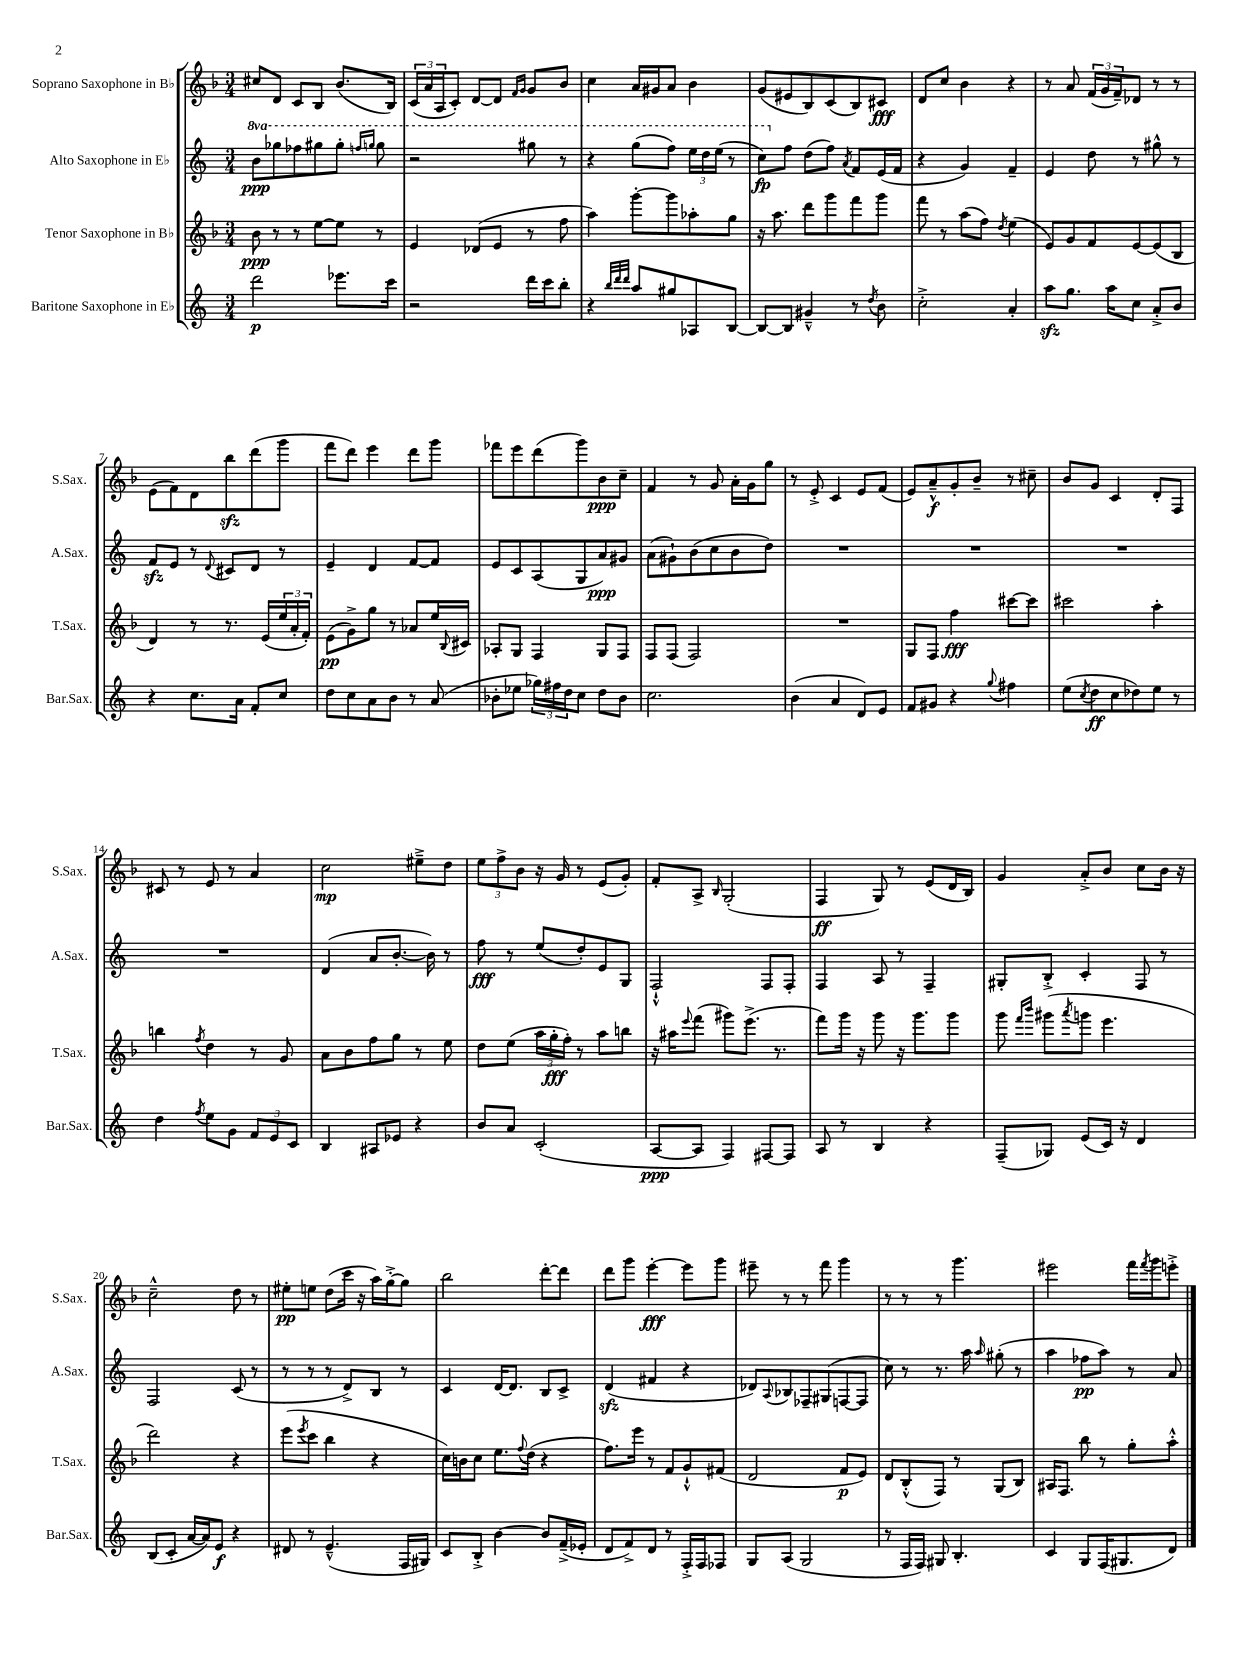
<<
\new StaffGroup <<
\new Staff = "s0" \with { instrumentName = "Soprano Saxophone in Bb" shortInstrumentName = "S.Sax." } {
    \clef treble \key f \major \numericTimeSignature \time 3/4
    cis''8 d'8 c'8 bes8 bes'8.( bes16) |
    \tuplet 3/2 { c'16( a'16 a16 } c'8-.) d'8~ d'8 \grace { f'16 g'16 } g'8 bes'8 |
    c''4 a'16 gis'16 a'8 bes'4 |
    g'8( eis'8 bes8) c'8( bes8) cis'8\fff |
    d'8 c''8 bes'4 r4 |
    r8 a'8 \tuplet 3/2 { f'16( g'16 f'16--) } des'8 r8 r8 |
    e'8( f'8) d'8 bes''8\sfz d'''8( g'''8 |
    f'''8 d'''8) e'''4 d'''8 g'''8 |
    fes'''8 e'''8 d'''8( g'''8) bes'8\ppp c''8-- |
    f'4 r8 g'8 a'16-. g'16 g''8 |
    r8 e'8-.-> c'4 e'8 f'8( |
    e'8) a'8---^\f g'8-. bes'8-- r8 cis''8-- |
    bes'8 g'8 c'4 d'8-. f8 |
    cis'8 r8 e'8 r8 a'4 |
    c''2\mp eis''8---> d''8 |
    \tuplet 3/2 { e''8 f''8-> bes'8 } r16 g'16 r8 e'8( g'8-.) |
    f'8-. a8-> \grace { bes16 } g2-.( |
    f4\ff g8) r8 e'8( d'16 bes16) |
    g'4 a'8-.-> bes'8 c''8 bes'16 r16 |
    c''2---^ d''8 r8 |
    eis''8-.\pp e''8 d''8( c'''16 r16 a''16) g''16~-.-> g''8 |
    bes''2 d'''8~-. d'''8 |
    d'''8 g'''8 e'''4~-.\fff e'''8 g'''8 |
    eis'''8-- r8 r8 f'''8 g'''4 |
    r8 r8 r8 g'''4. |
    eis'''2 f'''16 \acciaccatura { f'''8 } g'''16 e'''8-.-> \bar "|." |
}
\new Staff = "s1" \with { instrumentName = "Alto Saxophone in Eb" shortInstrumentName = "A.Sax." } {
    \clef treble \key c \major \numericTimeSignature \time 3/4 \set Staff.ottavationMarkups = #ottavation-simple-ordinals
    \ottava #1 b''8\ppp ges'''8 fes'''8 gis'''8 gis'''8-. \grace { f'''16 g'''16 } g'''8 |
    r2 gis'''8 r8 |
    r4 g'''8( f'''8) \tuplet 3/2 { e'''16 d'''16 e'''16( } r8 |
    c'''8\fp) \ottava #0 f''8 d''8( f''8) \acciaccatura { a'8 } f'8 e'16( f'16 |
    r4 g'4) f'4-- |
    e'4 d''8 r8 gis''8-^ r8 |
    f'8\sfz e'8 r8 \appoggiatura { d'8 } cis'8 d'8 r8 |
    e'4-- d'4 f'8~ f'8 |
    e'8 c'8 a8( g8 a'8\ppp) gis'8 |
    a'8( gis'8-!) b'8( c''8 b'8 d''8) |
    R2. |
    R2. |
    R2. |
    R2. |
    d'4( a'8 b'8.~-. b'16) r8 |
    f''8\fff r8 e''8( d''8-.) e'8 g8 |
    f2-!-^ f8 f8-. |
    f4 a8 r8 f4-- |
    gis8-. b8-.-> c'4-. f8 r8 |
    f2 c'8( r8 |
    r8 r8 r8 d'8->) b8 r8 |
    c'4 d'16~ d'8. b8 c'8-> |
    d'4\sfz( fis'4 r4 |
    des'8) \appoggiatura { a8 } bes8 fes8-- gis8( f8~ f8 |
    c''8) r8 r8. a''16 \grace { a''16 } gis''8-.( r8 |
    a''4 fes''8\pp a''8) r8 a'8 \bar "|." |
}
\new Staff = "s2" \with { instrumentName = "Tenor Saxophone in Bb" shortInstrumentName = "T.Sax." } {
    \clef treble \key f \major \numericTimeSignature \time 3/4
    bes'8\ppp r8 r8 e''8~ e''8 r8 |
    e'4 des'8( e'8 r8 f''8 |
    a''4) g'''8~-. g'''8 aes''8-. g''8 |
    r16 a''8. d'''8 g'''8 f'''8 g'''8 |
    f'''8 r8 a''8( f''8) \acciaccatura { d''8 } e''4( |
    e'8) g'8 f'8 e'8~ e'8( bes8 |
    d'4) r8 r8. e'16( \tuplet 3/2 { e''16 a'16-. f'16-.) } |
    e'8\pp( g'8->) g''8 r8 aes'8 e''16 \appoggiatura { bes8 } cis'16 |
    aes8-. g8 f4 g8 f8 |
    f8 f8( f2) |
    R2. |
    g8 f8 f''4\fff cis'''8~ cis'''8 |
    cis'''2 a''4-. |
    b''4 \acciaccatura { f''8 } d''4 r8 g'8 |
    a'8 bes'8 f''8 g''8 r8 e''8 |
    d''8 e''8( \tuplet 3/2 { a''16 g''16-.\fff f''16-.) } r8 a''8 b''8 |
    r16 ais''16 \appoggiatura { e'''8 } f'''8( gis'''8) e'''8.->( r8. |
    f'''8) g'''16 r16 g'''8 r16 g'''8. g'''8 |
    g'''8 \grace { f'''16 bes'''16 } gis'''8( \acciaccatura { a'''8 } g'''8 e'''4. |
    d'''2) r4 |
    e'''8( \acciaccatura { e'''8 } c'''8 bes''4 r4 |
    c''16) b'16 c''8 e''8. \appoggiatura { f''8 } d''16( r4 |
    f''8.) e'''16 r8 f'8 g'8-!-^ fis'8( |
    d'2 f'8\p e'8) |
    d'8 bes8-.-^( f8) r8 g8( bes8) |
    ais16 f8. bes''8 r8 g''8-. a''8-.-^ \bar "|." |
}
\new Staff = "s3" \with { instrumentName = "Baritone Saxophone in Eb" shortInstrumentName = "Bar.Sax." } {
    \clef treble \key c \major \numericTimeSignature \time 3/4
    d'''2\p ees'''8. c'''16 |
    r2 d'''16 c'''16 b''8-. |
    r4 \grace { b''32 d'''32 d'''32 } a''8 gis''8 aes8 b8~ |
    b8~ b8 gis'4---^ r8 \acciaccatura { d''8 } b'8 |
    c''2-.-> a'4-. |
    a''8\sfz g''8. a''16 c''8 a'8-.-> b'8 |
    r4 c''8. a'16 f'8-. c''8 |
    d''8 c''8 a'8 b'8 r8 a'8( |
    bes'8-. ees''8 \tuplet 3/2 { ges''16) fis''16 d''16 } c''8 d''8 bes'8 |
    c''2. |
    b'4( a'4 d'8) e'8 |
    f'8 gis'8 r4 \appoggiatura { g''8 } fis''4 |
    e''8( \acciaccatura { c''8 } d''8\ff c''8 des''8) e''8 r8 |
    d''4 \acciaccatura { f''8 } e''8 g'8 \tuplet 3/2 { f'8 e'8 c'8 } |
    b4 ais8 ees'8 r4 |
    b'8 a'8 c'2-.( |
    a8~\ppp a8 f4) fis8~ fis8 |
    a8 r8 b4 r4 |
    f8--( ges8) e'8( c'16) r16 d'4 |
    b8( c'8-. a'16~ a'16) e'8\f r4 |
    dis'8 r8 e'4.---^( f16 gis16) |
    c'8 b8-.-> b'4~ b'8 f'16--->( ees'16-. |
    d'8 f'8->) d'8 r8 f16-.-> f16 fes8 |
    g8 a8( g2 |
    r8 f16 f16) gis8 b4.-. |
    c'4 g8 f16( gis8. d'8) \bar "|." |
}
>>
>>
